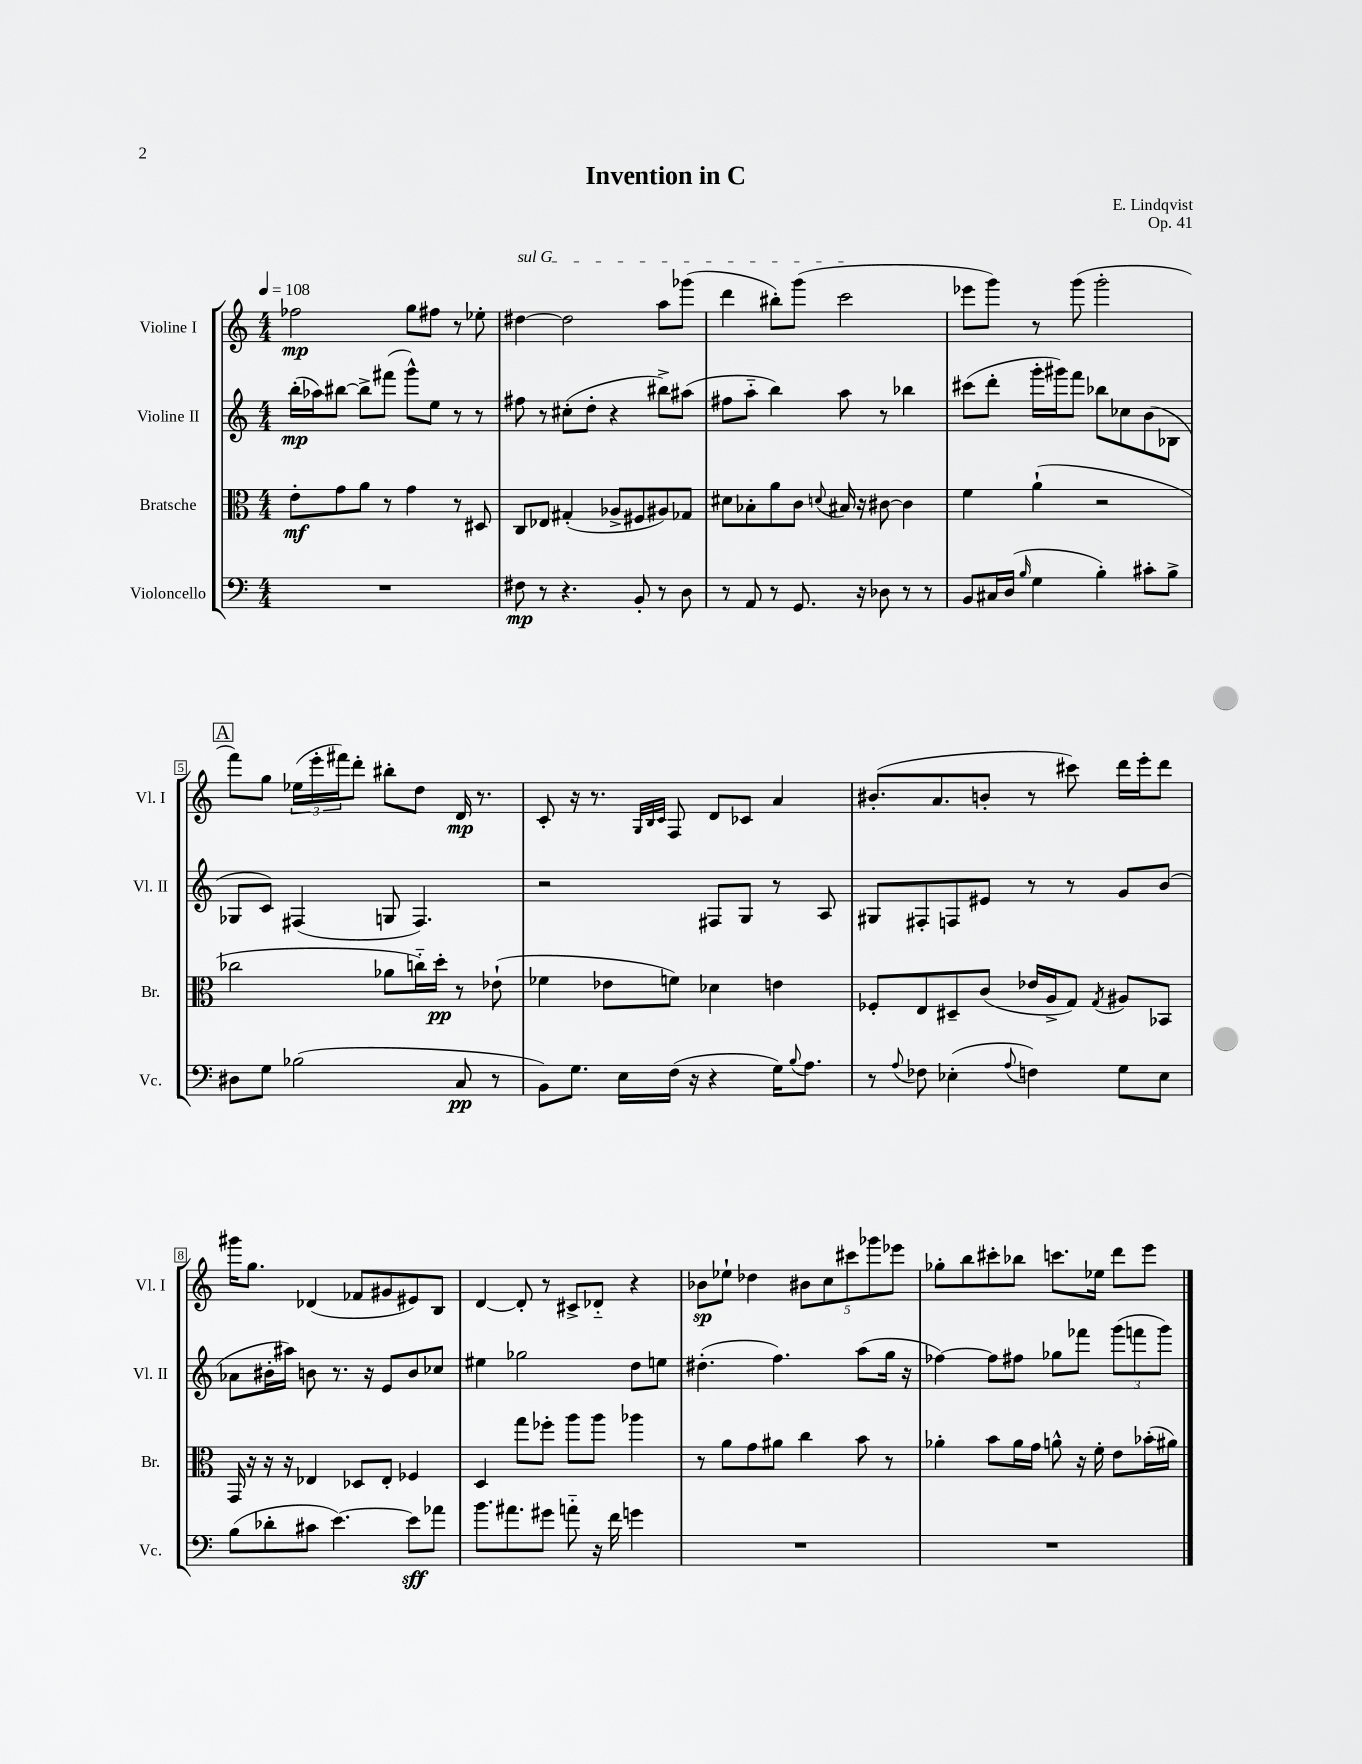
\header { title = "Invention in C" composer = "E. Lindqvist" opus = "Op. 41" }
<<
\new StaffGroup <<
\new Staff = "s0" \with { instrumentName = "Violine I" shortInstrumentName = "Vl. I" } {
    \clef treble \key c \major \numericTimeSignature \time 4/4 \tempo 4 = 108
    fes''2\mp g''8 fis''8 r8 ees''8-. |
    \once \override TextSpanner.bound-details.left.text = \markup { \italic "sul G" } dis''4~\startTextSpan dis''2 a''8 ges'''8( |
    d'''4 bis''8-.) g'''8( c'''2\stopTextSpan |
    ees'''8 g'''8) r8 g'''8( g'''2-. |
    \mark \markup { \box "A" } f'''8) g''8 \tuplet 3/2 { ees''16( e'''16-. fis'''16) } d'''8-. bis''8-. d''8 d'16\mp r8. |
    c'8-. r16 r8. \grace { g32 b32 c'32 } f8 d'8 ces'8 a'4 |
    bis'8.-.( a'8. b'8-. r8 cis'''8) d'''16 e'''16-. d'''8 |
    gis'''16 g''8. des'4( fes'8 gis'8 eis'8) b8 |
    d'4~ d'8-. r8 cis'8-> des'8-_ r4 |
    bes'8\sp ees''8-! des''4 \tuplet 5/4 { bis'8 c''8 cis'''8 ges'''8 ees'''8 } |
    ges''8-. b''8 cis'''8-. bes''8 c'''8. ees''16 d'''8 e'''8 \bar "|." |
}
\new Staff = "s1" \with { instrumentName = "Violine II" shortInstrumentName = "Vl. II" } {
    \clef treble \key c \major \numericTimeSignature \time 4/4
    b''16-.\mp( aes''16) bis''8~ bis''8-> fis'''8( g'''8-^) e''8 r8 r8 |
    fis''8 r8 cis''8-.( d''8-. r4 bis''8->) ais''8( |
    fis''8 a''8-_ b''4) a''8 r8 bes''4 |
    cis'''8( d'''8-. g'''16-. gis'''16) f'''8 bes''8 ces''8 b'8( bes8 |
    \mark \markup { \box "A" } ges8 c'8) fis4( g8 fis4.) |
    r2 fis8 g8 r8 a8 |
    gis8 fis8-. f8 eis'8 r8 r8 g'8 b'8( |
    aes'8 bis'16-. ais''16) b'8 r8. r16 e'8 b'8 ces''8 |
    eis''4 ges''2 d''8 e''8 |
    dis''4.-.( f''4.) a''8( g''16 r16 |
    fes''4~) fes''8 fis''8 ges''8 fes'''8 \tuplet 3/2 { g'''8( f'''8 g'''8) } \bar "|." |
}
\new Staff = "s2" \with { instrumentName = "Bratsche" shortInstrumentName = "Br." } {
    \clef alto \key c \major \numericTimeSignature \time 4/4
    e'8-.\mf g'8 a'8 r8 g'4 r8 dis8 |
    c8 ees8 gis4-.( aes8-> fis8 ais8) ges8 |
    dis'8 bes8-. a'8 c'8 \appoggiatura { d'8 } bis16 r16 cis'8~ cis'4 |
    f'4 a'4-!( r2 |
    \mark \markup { \box "A" } ces''2 aes'8 c''16-_) d''16-.\pp r8 ees'8-!( |
    fes'4 ees'8 f'8) des'4 e'4 |
    fes8-. e8 dis8-- c'8( ees'16 a16-> g8) \acciaccatura { g8 } ais8 bes,8 |
    g,16 r16 r16 r16 ees4 des8 ees8-. fes4 |
    d4 g''8 fes''8-. a''8 a''8 aes''4 |
    r8 a'8 g'8 ais'8 c''4 b'8 r8 |
    aes'4-. b'8 aes'16 g'16 a'8-^ r16 f'16-. e'8 bes'16-.( ais'16) \bar "|." |
}
\new Staff = "s3" \with { instrumentName = "Violoncello" shortInstrumentName = "Vc." } {
    \clef bass \key c \major \numericTimeSignature \time 4/4
    R1 |
    fis8\mp r8 r4. b,8-. r8 d8 |
    r8 a,8 r8 g,8. r16 des8 r8 r8 |
    b,8 cis16 d16( \grace { b16 } g4 b4-.) cis'8-. b8-> |
    \mark \markup { \box "A" } dis8 g8 bes2( c8\pp r8 |
    b,8) g8. e16 f16( r16 r4 g16) \appoggiatura { b8 } a8. |
    r8 \appoggiatura { a8 } fes8 ees4-.( \appoggiatura { a8 } f4) g8 ees8 |
    b8( des'8-. cis'8 e'4.~) e'8\sff aes'8 |
    b'8. ais'8. gis'8 a'8-_ r16 f'16 g'4 |
    R1 |
    R1 \bar "|." |
}
>>
>>
\layout { \context { \Score \override BarNumber.stencil = #(make-stencil-boxer 0.1 0.3 ly:text-interface::print) } }
